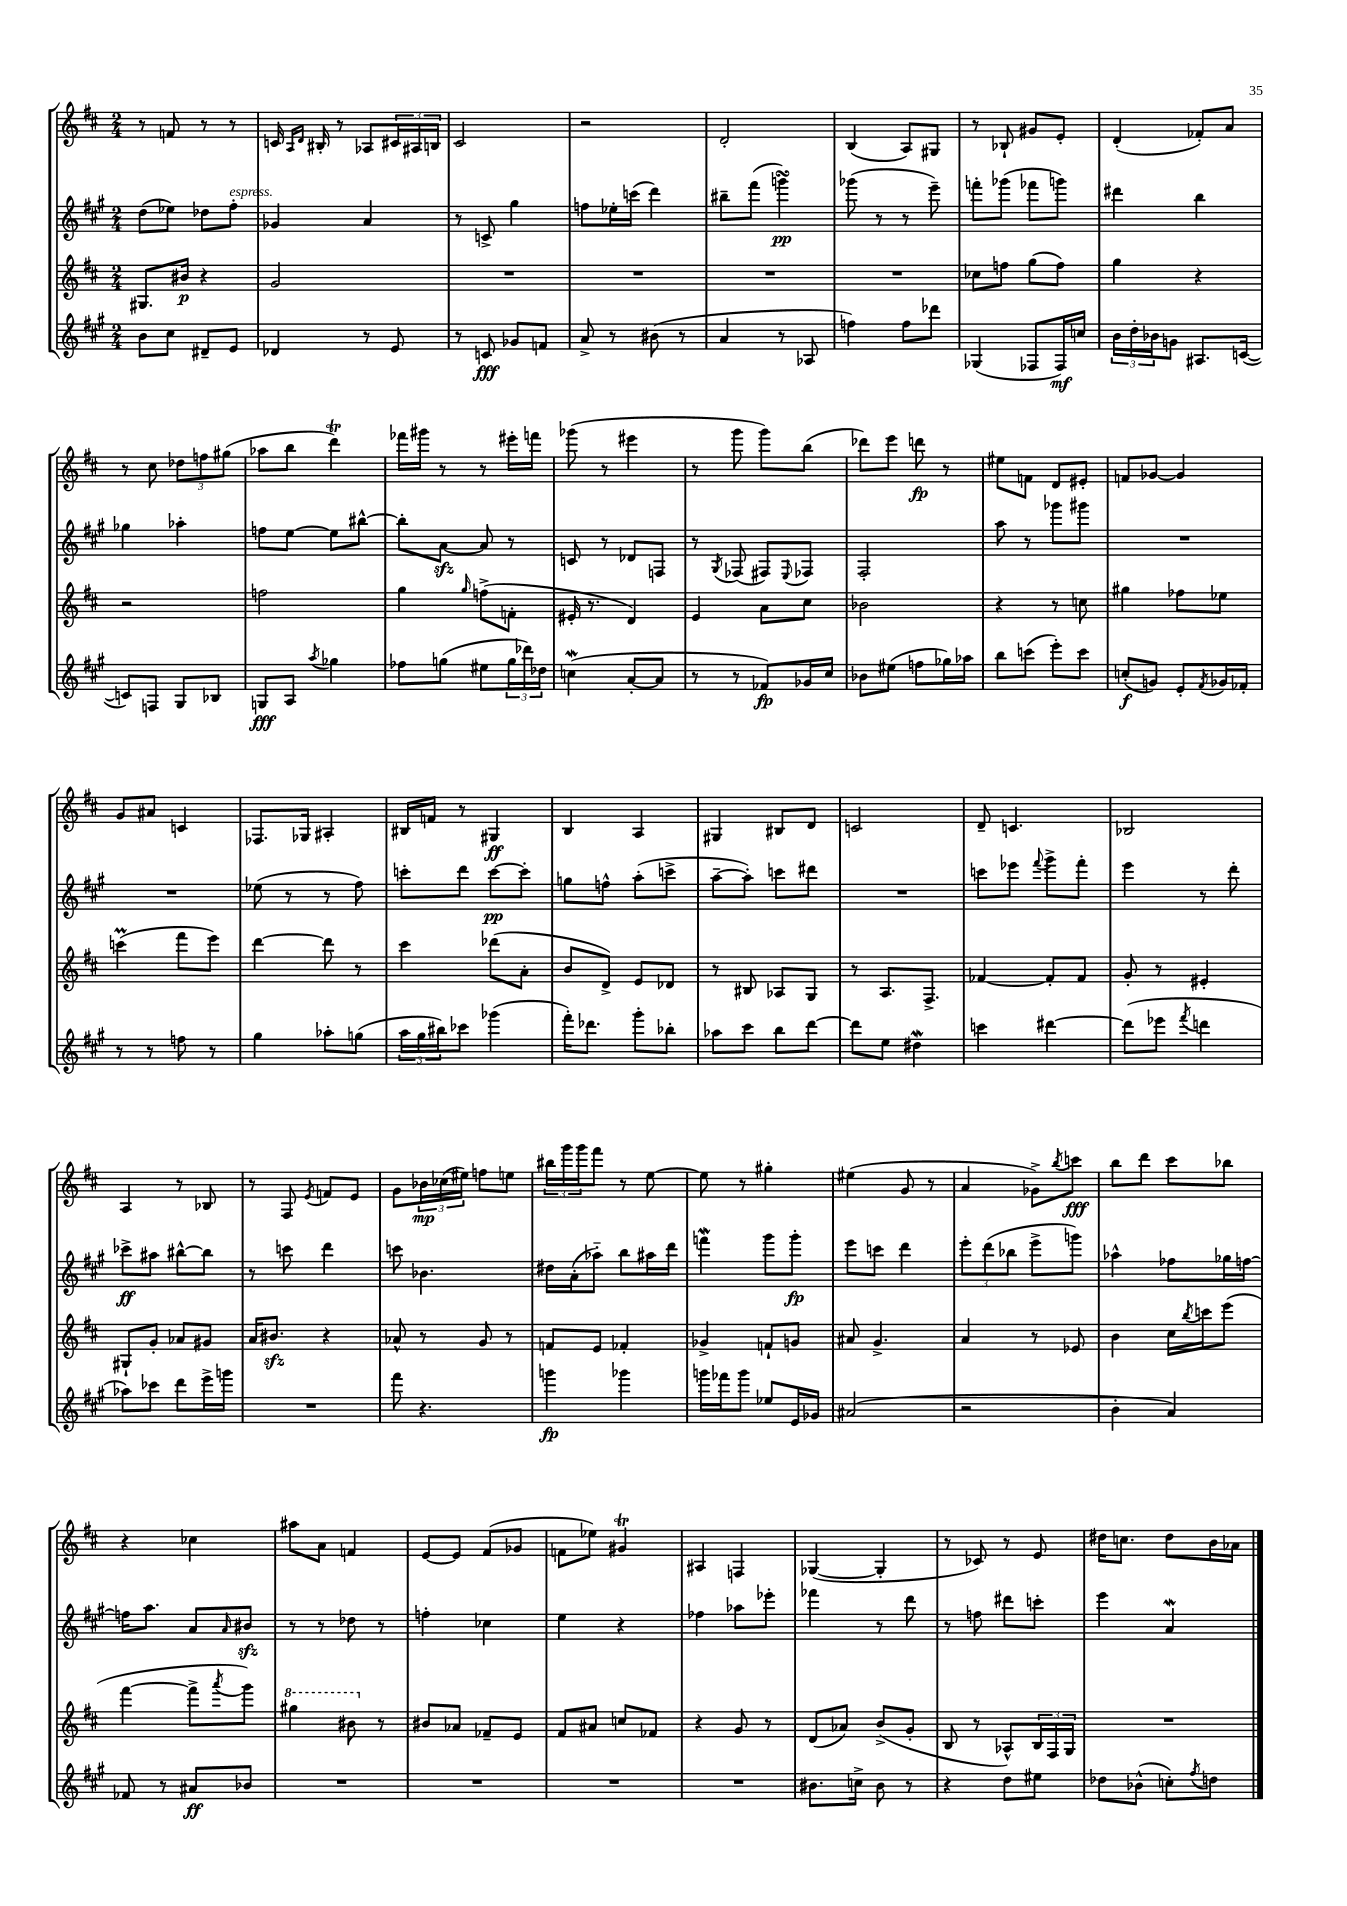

**kern	**kern	**kern	**kern
*staff4	*staff3	*staff2	*staff1
*clefG2	*clefG2	*clefG2	*clefG2
*k[f#c#g#]	*k[f#c#]	*k[f#c#g#]	*k[f#c#]
*M2/4	*M2/4	*M2/4	*M2/4
8b	8.G#	(8dd	8r
8cc#	.	8ee-)	8f
.	16b#	.	.
8d#~	4r	8dd-	8r
8e	.	8ff#'	8r
=	=	=	=
4d-	2g	4g-	16c
.	.	.	16qqA
.	.	.	16qqd
.	.	.	16B#'
.	.	.	8r
8r	.	4a	8A-
8e	.	.	24c#
.	.	.	24A#
.	.	.	24B
=	=	=	=
8r	2r	8r	2c#
8c	.	8c^	.
8g-	.	4gg#	.
8f	.	.	.
=	=	=	=
8a^	2r	8ff	2r
8r	.	16ee-'	.
.	.	(16ccc	.
(8b#	.	4ddd)	.
8r	.	.	.
=	=	=	=
4a	2r	8bb#~	2d'
.	.	(8fff#	.
8r	.	4ggg)	.
8A-	.	.	.
=	=	=	=
4ff)	2r	(8ggg-	(4B
.	.	8r	.
8ff	.	8r	8A)
8ddd-	.	8eee~)	8G#
=	=	=	=
(4G-	8cc-	8fff'	8r
.	8ff	(8ggg-	8B-`
8F-	(8gg	8fff-	8g#
16F-)	8ff)	8ggg)	8e'
16cc	.	.	.
=	=	=	=
24b	4gg	4ddd#	(4d'
24dd'	.	.	.
24b-	.	.	.
8g	.	.	.
8.A#	4r	4bb	8f-')
.	.	.	8a
([16c	.	.	.
=	=	=	=
8c])	2r	4gg-	8r
8F	.	.	8cc#
8G#	.	4aa-'	12dd-
.	.	.	12ff
8B-	.	.	.
.	.	.	(12gg#
=	=	=	=
8G	2ff	8ff	8aa-
8A	.	[8ee	8bb
8qaa	.	.	.
4gg-	.	8ee]	4ddd)
.	.	[8bb#^^	.
=	=	=	=
8ff-	4gg	8bb#']	16fff-
.	.	.	16ggg#
(8gg	.	[8a	8r
.	16qqgg	.	.
8ee#	(8ff^	8a]	8r
24gg	8f'	8r	16eee#'
24ddd-)	.	.	.
.	.	.	16fff
24dd-	.	.	.
=	=	=	=
(4cc	16e#'	8c	(8ggg-
.	8.r	.	.
.	.	8r	8r
[8a'	4d)	8d-	4eee#
8a]	.	8F	.
=	=	=	=
8r	4e	8r	8r
.	.	8qG#	.
8r	.	(8F-	8ggg
8f-)	8a	8F#)	8ggg)
.	.	8qqE	.
16g-	8cc#	8F-	(8bb
16cc#	.	.	.
=	=	=	=
8b-	2b-	2F#'	8ddd-)
(8ee#	.	.	8eee
8ff	.	.	8ddd
16gg-)	.	.	8r
16aa-	.	.	.
=	=	=	=
8bb	4r	8aa	8ee#
(8ccc	.	8r	8f
8eee')	8r	8ggg-	8d
8ccc	8cc	8ggg#	8e#'
=	=	=	=
(8cc'	4gg#	2r	8f
8g)	.	.	[8g-
8e'	8ff-	.	4g-]
8qf#	.	.	.
16g-	8ee-	.	.
16f-'	.	.	.
=	=	=	=
8r	(4ccc	2r	8g
8r	.	.	8a#
8ff	8fff#	.	4c
8r	8eee)	.	.
=	=	=	=
4gg#	[4ddd	(8ee-	8.F-
.	.	8r	.
.	.	.	16G-
8aa-'	8ddd]	8r	4A#'
(8gg	8r	8ff#)	.
=	=	=	=
24aa	4ccc#	8ccc'	16B#
24gg#	.	.	.
.	.	.	16f
24bb#)	.	.	.
8ccc-	.	8ddd	8r
(4ggg-	(8ddd-	[8ccc	4G#
.	8a'	8ccc']	.
=	=	=	=
16fff#')	8b	8gg	4B
8.ddd-	.	.	.
.	8d^)	8ff^^	.
8ggg#'	8e	(8aa'	4A
8bb-'	8d-	8ccc^	.
=	=	=	=
8aa-	8r	[8aa~	4G#
8ccc#	8B#	8aa'])	.
8bb	8A-	8ccc	8B#
[8ddd	8G	8ddd#	8d
=	=	=	=
8ddd]	8r	2r	2c
8ee	8.A	.	.
4dd#	.	.	.
.	8.F#^	.	.
=	=	=	=
4ccc	[4f-	8ccc	8d~
.	.	8eee-	4.c
.	.	8qqfff#	.
[4ddd#	8f-']	8ggg#^	.
.	8f-	8fff#'	.
=	=	=	=
(8ddd#]	8g'	4eee	2B-
8eee-	8r	.	.
8qfff#	.	.	.
4ddd	4e#'	8r	.
.	.	8ddd'	.
=	=	=	=
8aa-)	8G#`	8ccc-^	4A
8ccc-	8g'	8aa#	.
8ddd	8a-	[8bb#^^	8r
16eee^	8g#	8bb#]	8B-
16ggg	.	.	.
=	=	=	=
2r	16a	8r	8r
.	8.b#	.	.
.	.	8ccc	8F#
.	.	.	8qe
.	4r	4ddd	8f
.	.	.	8e
=	=	=	=
8fff#	8a-^^	8ccc	8g
4.r	8r	4.b-	24b-
.	.	.	(24cc-
.	.	.	24ee#)
.	8g	.	8ff
.	8r	.	8ee
=	=	=	=
4ggg	8f	16dd#	24bb#
.	.	.	24ggg
.	.	(16a'	.
.	.	.	24ggg
.	8e	8aa-'~)	8fff#
4ggg-	4f-'	8bb	8r
.	.	16aa#	[8ee
.	.	16ddd	.
=	=	=	=
16ggg	4g-^	4fff	8ee]
16fff-	.	.	.
8ggg	.	.	8r
8ee-	8f`	8ggg#	4gg#'
16e	8g	8ggg#'	.
16g-	.	.	.
=	=	=	=
(2a#	8a#	8eee	(4ee#
.	4.g^	8ccc	.
.	.	4ddd	8g
.	.	.	8r
=	=	=	=
2r	4a	12eee'	4a
.	.	(12ddd	.
.	.	12bb-	.
.	8r	8eee^	8g-^)
.	.	.	8qbb
.	8e-	8ggg)	8ccc
=	=	=	=
4b'	4b	4aa-^^	8bb
.	.	.	8ddd
4a)	16cc#	8ff-	8ccc#
.	8qbb	.	.
.	16ccc	.	.
.	(8eee	16gg-	8bb-
.	.	[16ff	.
=	=	=	=
8f-	[4fff#	16ff]	4r
.	.	8.aa	.
8r	.	.	.
8a#	8fff#^]	8a	4cc-
.	8qaaa	16qqa	.
8b-	8ggg)	8b#	.
=	=	=	=
2r	4ggg#	8r	8aa#
.	.	8r	8a
.	8bb#	8dd-	4f
.	8r	8r	.
=	=	=	=
2r	8b#	4ff'	[8e
.	8a-	.	8e]
.	8f-~	4cc-	(8f#
.	8e	.	8g-
=	=	=	=
2r	8f#	4ee	8f
.	8a#	.	8ee-)
.	8cc	4r	4g#
.	8f-	.	.
=	=	=	=
2r	4r	4ff-	4A#
.	8g	8aa-	4F
.	8r	8eee-'	.
=	=	=	=
8.b#	(8d	4fff-	([4G-
.	8a-)	.	.
16cc^	.	.	.
8b#	(8b^	8r	4G-']
8r	8g'	8ddd	.
=	=	=	=
4r	8B	8r	8r
.	8r	8ff	8c-)
8dd	8A-^^)	8ddd#	8r
8ee#	24B	8ccc'	8e
.	24F#	.	.
.	24G	.	.
=	=	=	=
8dd-	2r	4eee	16dd#
.	.	.	8.cc
(8b-^^	.	.	.
8cc')	.	4a	8dd#
8qff#	.	.	.
8dd	.	.	16b
.	.	.	16a-
==	==	==	==
*-	*-	*-	*-
